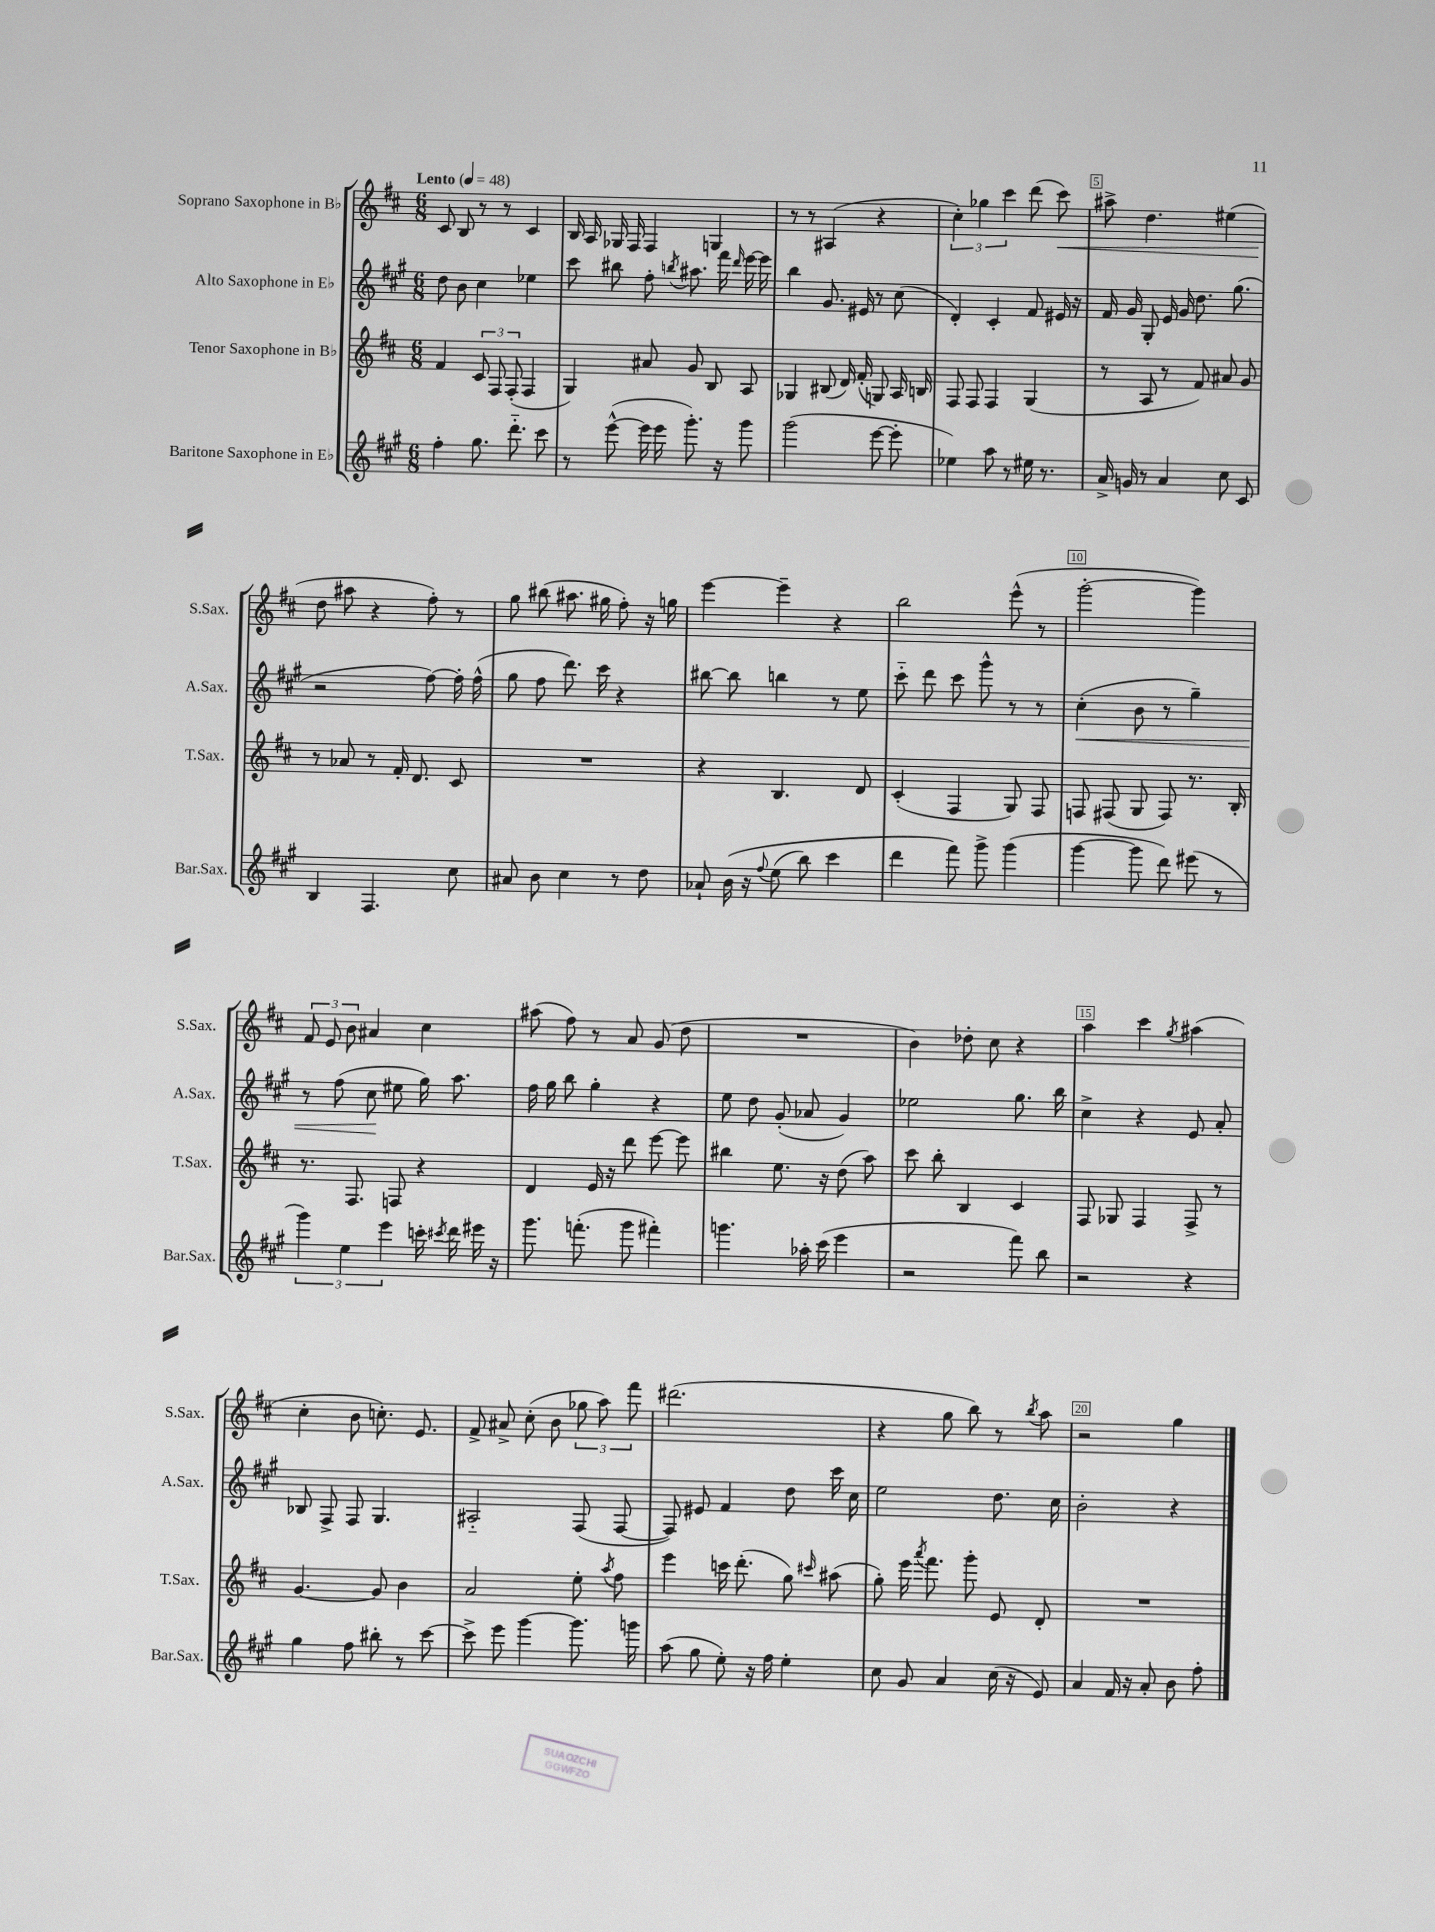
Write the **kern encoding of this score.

**kern	**kern	**kern	**dynam	**kern	**dynam
*part4	*part3	*part2	*part2	*part1	*part1
*staff4	*staff3	*staff2	*staff2	*staff1	*staff1
*I"Baritone Saxophone in E♭	*I"Tenor Saxophone in B♭	*I"Alto Saxophone in E♭	*	*I"Soprano Saxophone in B♭	*
*I'Bar.Sax.	*I'T.Sax.	*I'A.Sax.	*	*I'S.Sax.	*
*clefG2	*clefG2	*clefG2	*	*clefG2	*
*k[f#c#g#]	*k[f#c#]	*k[f#c#g#]	*	*k[f#c#]	*
*M6/8	*M6/8	*M6/8	*	*M6/8	*
*MM48	*MM48	*MM48	*	*MM48	*
=1	=1	=1	=1	=1	=1
!	!	!	!	!LO:TX:a:B:t=Lento	!
4ff#'\	4f#/	8dd\	.	8c#/	.
.	.	8b\	.	8B/	.
8.gg#\	12c#/	4cc#\	.	8r	.
.	12F#/	.	.	.	.
.	.	.	.	8r	.
.	(12F#'/	.	.	.	.
8.ddd\	.	.	.	.	.
.	4F#/	4ee-X\	.	4c#/	.
8ccc#\	.	.	.	.	.
=2	=2	=2	=2	=2	=2
8r	4G/)	8ccc#\	.	16B/	.
.	.	.	.	16A/	.
([8eee^^\	.	8bb#X\	.	16G-X/	.
.	.	.	.	16F#/	.
16eee\]	8a#X/	8ff#'\	.	4F#/	.
16eee\	.	.	.	.	.
.	.	8qbbn/	.	.	.
8.ggg#'\)	8g/	8.aa#X\	.	.	.
.	8B/	.	.	4Gn/	.
16r	.	16fff#\	.	.	.
.	.	16qqddd/	.	.	.
8ggg#\	8A/	[16eee\	.	.	.
.	.	16eee\]	.	.	.
=3	=3	=3	=3	=3	=3
(2ggg#\	4G-X/	4bb\	.	8r	.
.	.	.	.	8r	.
.	(8B#X/	8.g#/	.	(4A#X/	.
.	16d/)	.	.	.	.
.	(16f#'/	16e#X/	.	.	.
[8eee\	8Gn/)	8r	.	4r	.
8eee'\]	16A/	(8cc#\	.	.	.
.	16Bn/	.	.	.	.
=4	=4	=4	=4	=4	=4
4ee-X\)	8F#/	4d'/)	.	6cc#'\)	.
.	8F#/	.	.	.	.
.	.	.	.	6gg-X\	.
8aa\	4F#/	4c#'/	.	.	.
.	.	.	.	6ccc#\	.
8r	.	.	.	.	.
16ee#X\	(4G/	8f#/	.	(8ddd\	.
8.r	.	.	.	.	.
!	!	!	!	!	!LO:HP:b
.	.	16e#X/	.	8ccc#\)	<
.	.	16r	.	.	.
=5	=5	=5	=5	=5	=5
16a^/	8r	16f#/	.	8aa#X^\	.
16gn/	.	16g#/	.	.	.
8r	8A/	8G#'/	.	4.dd\	.
4a/	8r	16e/	.	.	.
.	.	16g#/	.	.	.
.	8f#/)	8.dd\	.	.	.
8cc#\	8a#X/	.	.	(4ee#X\	.
.	.	(8.gg#\	.	.	.
8c#/	8g/	.	.	.	.
!!LO:LB:g=z
=6	=6	=6	=6	=6	=6
4B/	8r	2r	.	8dd\	.
.	8a-X/	.	.	8aa#X\	[
4.F#/	8r	.	.	4r	.
.	16f#'/	.	.	.	.
.	8.d/	.	.	.	.
.	.	[8ff#\)	.	8ff#'\)	.
8cc#\	8c#/	16ff#'\]	.	8r	.
.	.	(16ff#^^\	.	.	.
=7	=7	=7	=7	=7	=7
8a#X/	2.r	8gg#\	.	8gg\	.
8b\	.	8ff#\	.	(8bb#X\	.
4cc#\	.	8.ddd\)	.	8.aa#X\	.
.	.	16ccc#\	.	16gg#X\	.
8r	.	4r	.	8ff#'\)	.
8dd\	.	.	.	16r	.
.	.	.	.	16ggn\	.
=8	=8	=8	=8	=8	=8
8a-X`/	4r	[8bb#X\	.	[4eee\	.
(16b\	.	8bb#\]	.	.	.
16r	.	.	.	.	.
8qqff#/	.	.	.	.	.
(8ee\	4.B/	4bbn\	.	4eee~\]	.
8bb\)	.	.	.	.	.
4ccc#\	.	8r	.	4r	.
.	8d/	8ee\	.	.	.
=9	=9	=9	=9	=9	=9
4ddd\	(4c#'/	8ccc#\	.	2bb\	.
.	.	8ddd\	.	.	.
8fff#\)	4F#/	8ccc#\	.	.	.
8ggg#^\	.	8ggg#^^\	.	.	.
(4ggg#\	8G/)	8r	.	(8eee^^\	.
.	8F#/	8r	.	8r	.
=10	=10	=10	=10	=10	=10
!	!	!	!LO:HP:b	!	!
[4ggg#\	8Fn/	(4cc#'\	<	[2ggg'\	.
.	(8F#X/	.	.	.	.
8ggg#\]	8G/	8b\	.	.	.
8ddd\)	8F#/)	8r	.	.	.
(8eee#X\	8.r	4gg#~\)	.	4ggg\])	.
8r	.	.	.	.	.
.	16B'/	.	.	.	.
!!LO:LB:g=z
=11	=11	=11	=11	=11	=11
6ggg#\)	8.r	8r	.	12f#/	.
.	.	.	.	12e/	.
.	.	(8ff#\	.	.	.
6ee\	.	.	.	12b\	.
.	8.F#/	.	.	.	.
.	.	8cc#\	.	4a#X/	.
6eee\	.	.	.	.	.
.	8Fn/	8ee#X\	[	.	.
16cccn'\	4r	16gg#\)	.	4cc#\	.
8qccc#X/	.	.	.	.	.
16ddd\	.	8.aa\	.	.	.
16eee#X\	.	.	.	.	.
16r	.	.	.	.	.
=12	=12	=12	=12	=12	=12
8.ggg#\	4d/	16ff#\	.	(8aa#X\	.
.	.	16gg#\	.	.	.
.	.	8bb\	.	8ff#\)	.
(8.fffn'\	.	.	.	.	.
.	16e/	4gg#'\	.	8r	.
.	16r	.	.	.	.
8ggg#\	8ddd\	.	.	8a/	.
4fff#X'\)	[8eee\	4r	.	(8g/	.
.	8eee\]	.	.	8dd\	.
=13	=13	=13	=13	=13	=13
4.gggn\	4bb#X\	8ee\	.	2.r	.
.	.	8dd\	.	.	.
.	8.ee\	(8g#'/	.	.	.
16aa-X'\	.	8a-X/	.	.	.
(16ccc#\	16r	.	.	.	.
4eee\	(8dd\	4g#/)	.	.	.
.	8aa\)	.	.	.	.
=14	=14	=14	=14	=14	=14
2r	8ccc#\	2ee-X\	.	4b\)	.
.	8bb'\	.	.	.	.
.	4B/	.	.	8dd-X'\	.
.	.	.	.	8cc#\	.
8fff#\)	4c#/	8.gg#\	.	4r	.
8bb\	.	.	.	.	.
.	.	16bb\	.	.	.
=15	=15	=15	=15	=15	=15
2r	8F#/	4cc#^\	.	4aa\	.
.	8G-X/	.	.	.	.
.	4F#/	4r	.	4ccc#\	.
.	.	.	.	8qgg/	.
4r	8F#^/	8e/	.	(4aa#X\	.
.	8r	8a'/	.	.	.
!!LO:LB:g=z
=16	=16	=16	=16	=16	=16
4gg#\	[4.g/	8B-X/	.	4cc#'\	.
.	.	8F#^/	.	.	.
8ff#\	.	8F#/	.	8b\	.
8bb#X'\	8g/]	4.G#/	.	8.ccn'\)	.
8r	4b\	.	.	.	.
.	.	.	.	8.e/	.
[8ccc#\	.	.	.	.	.
=17	=17	=17	=17	=17	=17
8ccc#^\]	2a/	2A#X/	.	8f#^/	.
8eee\	.	.	.	8a#X^/	.
[4ggg#\	.	.	.	(8cc#'\	.
.	.	.	.	8b\	.
8.ggg#\]	8ee'\	(8F#/	.	12gg-X\	.
.	.	.	.	12aa\)	.
.	8qaa/	.	.	.	.
.	8ff#\	[8F#/	.	.	.
.	.	.	.	12fff#\	.
16gggn\	.	.	.	.	.
=18	=18	=18	=18	=18	=18
(8aa\	4eee\	8F#/])	.	(2.ddd#X\	.
8gg#\	.	8e#X/	.	.	.
8ee'\)	16cccn\	4f#/	.	.	.
.	(8.ddd'\	.	.	.	.
16r	.	.	.	.	.
16ff#\	.	.	.	.	.
4ee'\	8gg\)	8dd\	.	.	.
.	16qqccc#X/	.	.	.	.
.	(8aa#X\	16ccc#\	.	.	.
.	.	16cc#\	.	.	.
=19	=19	=19	=19	=19	=19
8cc#\	8gg'\)	2ee\	.	4r	.
8g#/	16eee\	.	.	.	.
.	8qaaa/	.	.	.	.
.	8.fff#\	.	.	.	.
4a/	.	.	.	8gg\	.
.	8ggg'\	.	.	8bb\)	.
(16cc#\	8e/	8.dd\	.	8r	.
16r	.	.	.	.	.
.	.	.	.	8qbb/	.
8e/)	8d'/	.	.	8aa\	.
.	.	16cc#\	.	.	.
=20	=20	=20	=20	=20	=20
4a/	2.r	2b'\	.	2r	.
16f#/	.	.	.	.	.
16r	.	.	.	.	.
8a'/	.	.	.	.	.
8b\	.	4r	.	4gg\	.
8ff#'\	.	.	.	.	.
==	==	==	==	==	==
*-	*-	*-	*-	*-	*-
